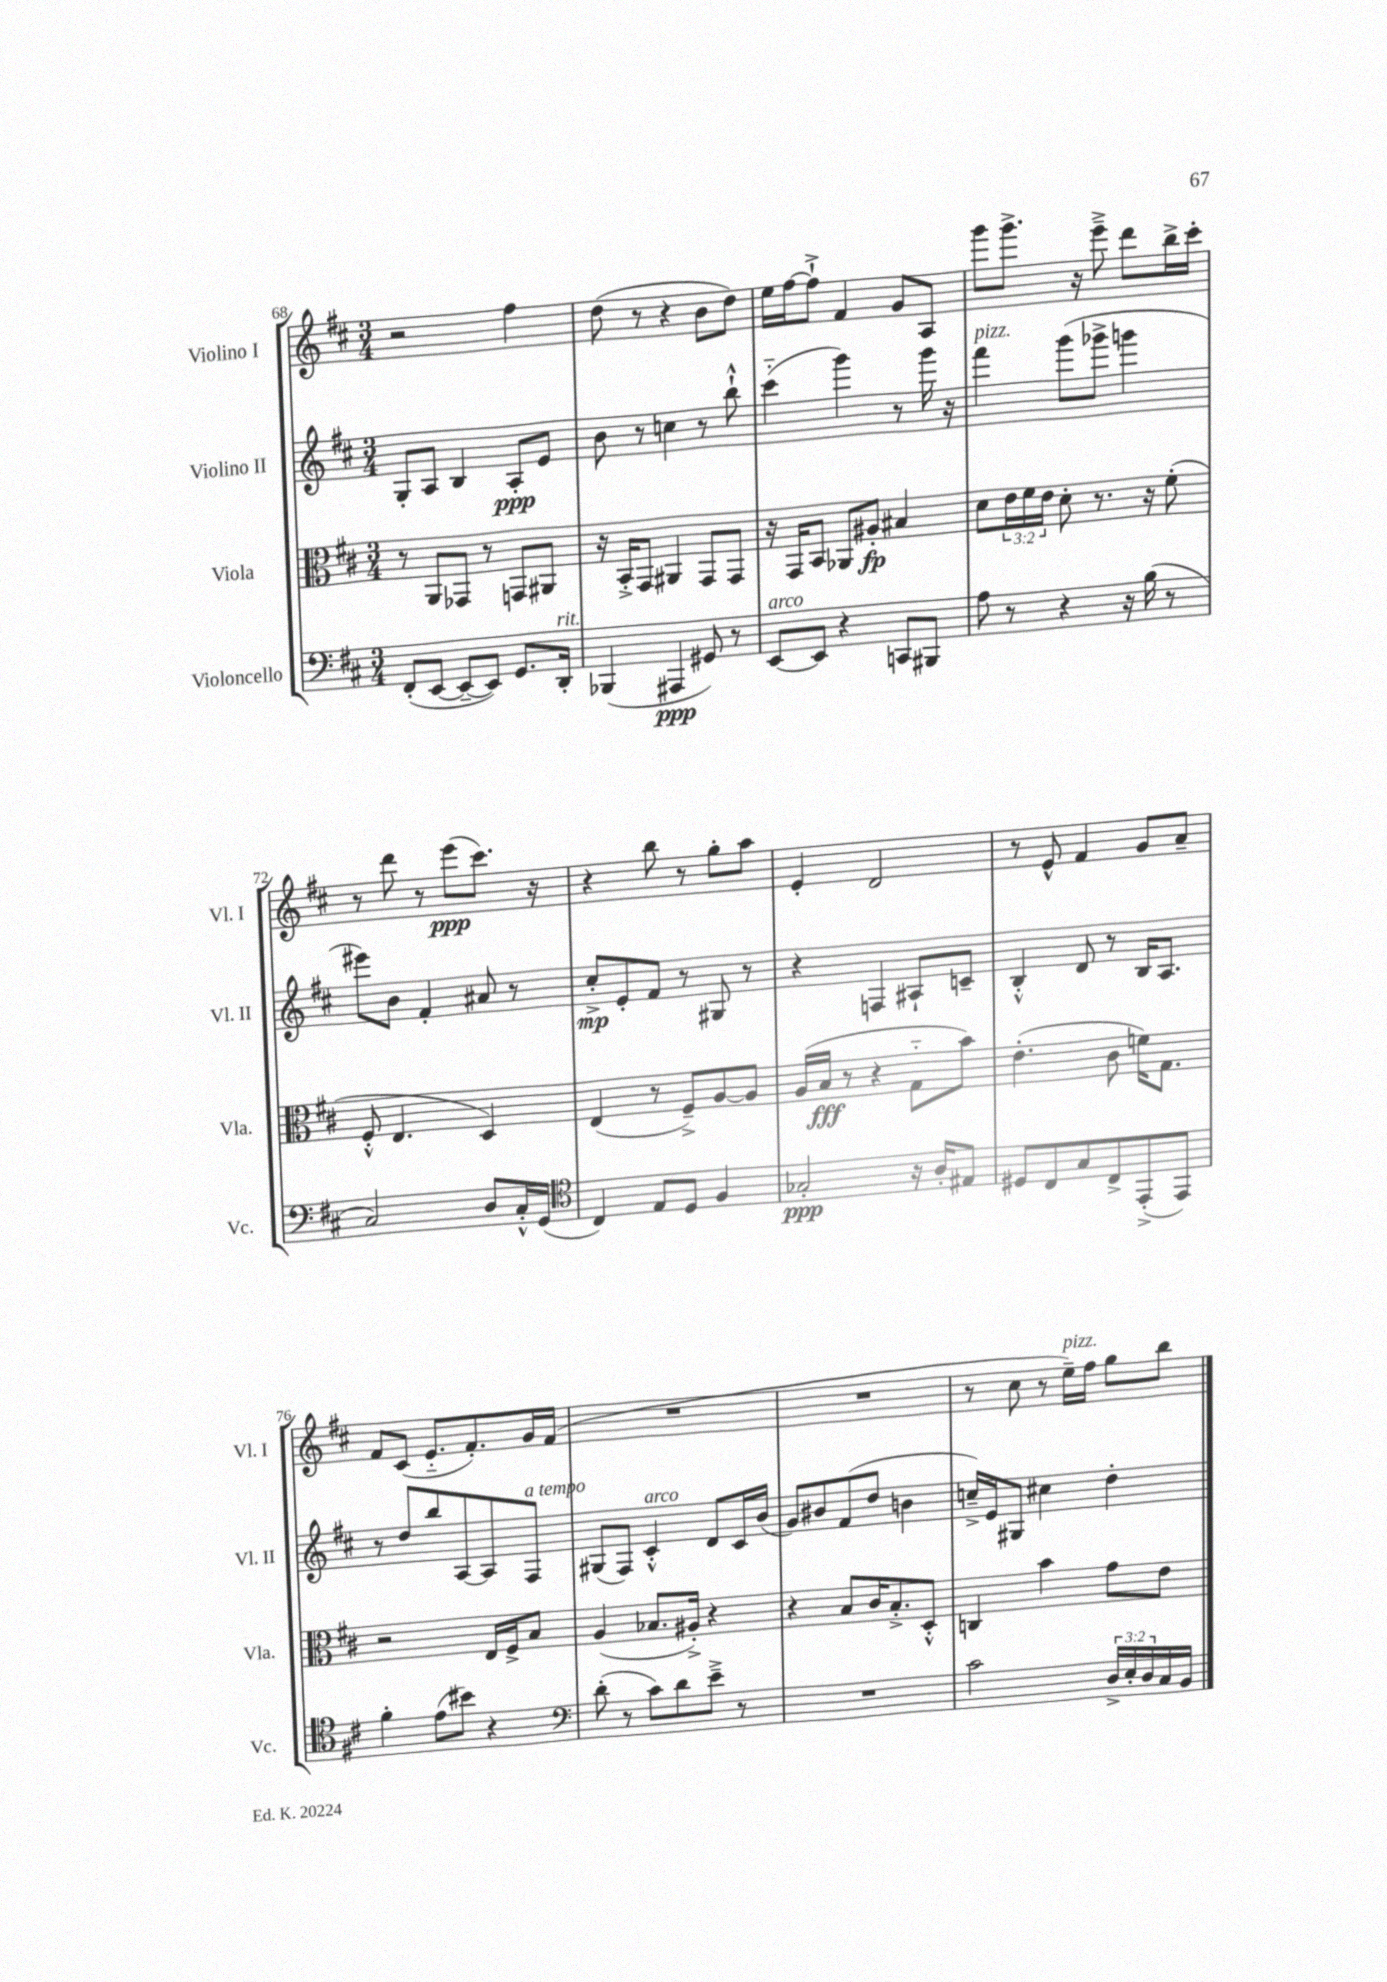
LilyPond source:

<<
\new StaffGroup <<
\new Staff = "s0" \with { instrumentName = "Violino I" shortInstrumentName = "Vl. I" } {
    \clef treble \key d \major \numericTimeSignature \time 3/4
    r2 fis''4 |
    d''8( r8 r4 b'8 d''8) |
    e''16 fis''16~ fis''8-!-> fis'4 g'8 a8 |
    g'''8 g'''8.-> r16 e'''8---> d'''8 b''16-> cis'''16-. |
    r8 d'''8 r8 e'''8\ppp( cis'''8.) r16 |
    r4 b''8 r8 g''8-. a''8 |
    e'4-. d'2 |
    r8 e'8-^ fis'4 g'8 a'8-- |
    fis'8 cis'8( e'8.-_ fis'8.-.) g'16 fis'16( |
    R2. |
    R2. |
    r8 cis''8 r8 e''16--^\markup { \italic "pizz." }) fis''16 g''8 b''8 \bar "|." |
}
\new Staff = "s1" \with { instrumentName = "Violino II" shortInstrumentName = "Vl. II" } {
    \clef treble \key d \major \numericTimeSignature \time 3/4
    g8-. a8 b4 a8-.\ppp e'8 |
    b'8 r8 c''4 r8 b''8-!-^ |
    cis'''4-_( g'''4) r8 g'''16 r16 |
    fis'''4^\markup { \italic "pizz." } g'''8( ges'''8-> g'''4 |
    eis'''8) b'8 fis'4-. ais'8 r8 |
    cis''8-.->\mp e'8-. fis'8 r8 gis8 r8 |
    r4 f4 ais8-! c'8-- |
    b4-.-^ d'8 r8 b16 a8. |
    r8 d''8 b''8 a8~ a8 fis8^\markup { \italic "a tempo" } |
    gis8( fis8) cis'4-.-^^\markup { \italic "arco" } d'8 cis'16 b'16( |
    g'8) bis'8 fis'8( d''8 b'4 |
    c''16--->) e'16 gis8 cis''4 d''4-. \bar "|." |
}
\new Staff = "s2" \with { instrumentName = "Viola" shortInstrumentName = "Vla." } {
    \clef alto \key d \major \numericTimeSignature \time 3/4 \override Staff.TupletNumber.text = #tuplet-number::calc-fraction-text
    r8 a,8 ges,8 r8 g,8 ais,8 |
    r16 b,16-.-> g,8 ais,4 g,8 g,8 |
    r16 g,16 b,8 aes,8 ais8-.\fp bis4 |
    d'8 \tuplet 3/2 { e'16 fis'16 e'16 } d'8-. r8. r16 fis'8-.( |
    fis8-.-^ e4. d4) |
    e4( r8 fis8--->) a8~ a8 |
    a16( b16\fff r8 r4 g8-_ b'8) |
    e'4.-.( cis'8 f'16) g8. |
    r2 e16 fis16-> b8 |
    a4( bes8. ais16-.->) r4 |
    r4 b8 cis'16 b8.-.-> d8-.-^ |
    c4 b'4 g'8 e'8 \bar "|." |
}
\new Staff = "s3" \with { instrumentName = "Violoncello" shortInstrumentName = "Vc." } {
    \clef bass \key d \major \numericTimeSignature \time 3/4 \override Staff.TupletNumber.text = #tuplet-number::calc-fraction-text
    fis,8-.( e,8~ e,8~-- e,8) g,8. d,16-.^\markup { \italic "rit." } |
    bes,,4( ais,,4\ppp gis,8) r8 |
    e,8~^\markup { \italic "arco" } e,8 r4 c,8 bis,,8 |
    a8 r8 r4 r16 b16( r8 |
    cis2) d8 cis16-.-^ g,16( |
    \clef tenor cis4) e8 d8 fis4 |
    ges2-.\ppp r16 a16-. eis8 |
    dis8 cis8 g8 cis8-> e,8-.->( e,8) |
    fis'4-. e'8( bis'8) r4 |
    \clef bass d'8-.( r8 cis'8) d'8 e'8---> r8 |
    R2. |
    cis'2 \tuplet 3/2 { d16-> e16-. d16 } cis16 b,16 \bar "|." |
}
>>
>>
\layout { \context { \Score currentBarNumber = #68 } }
